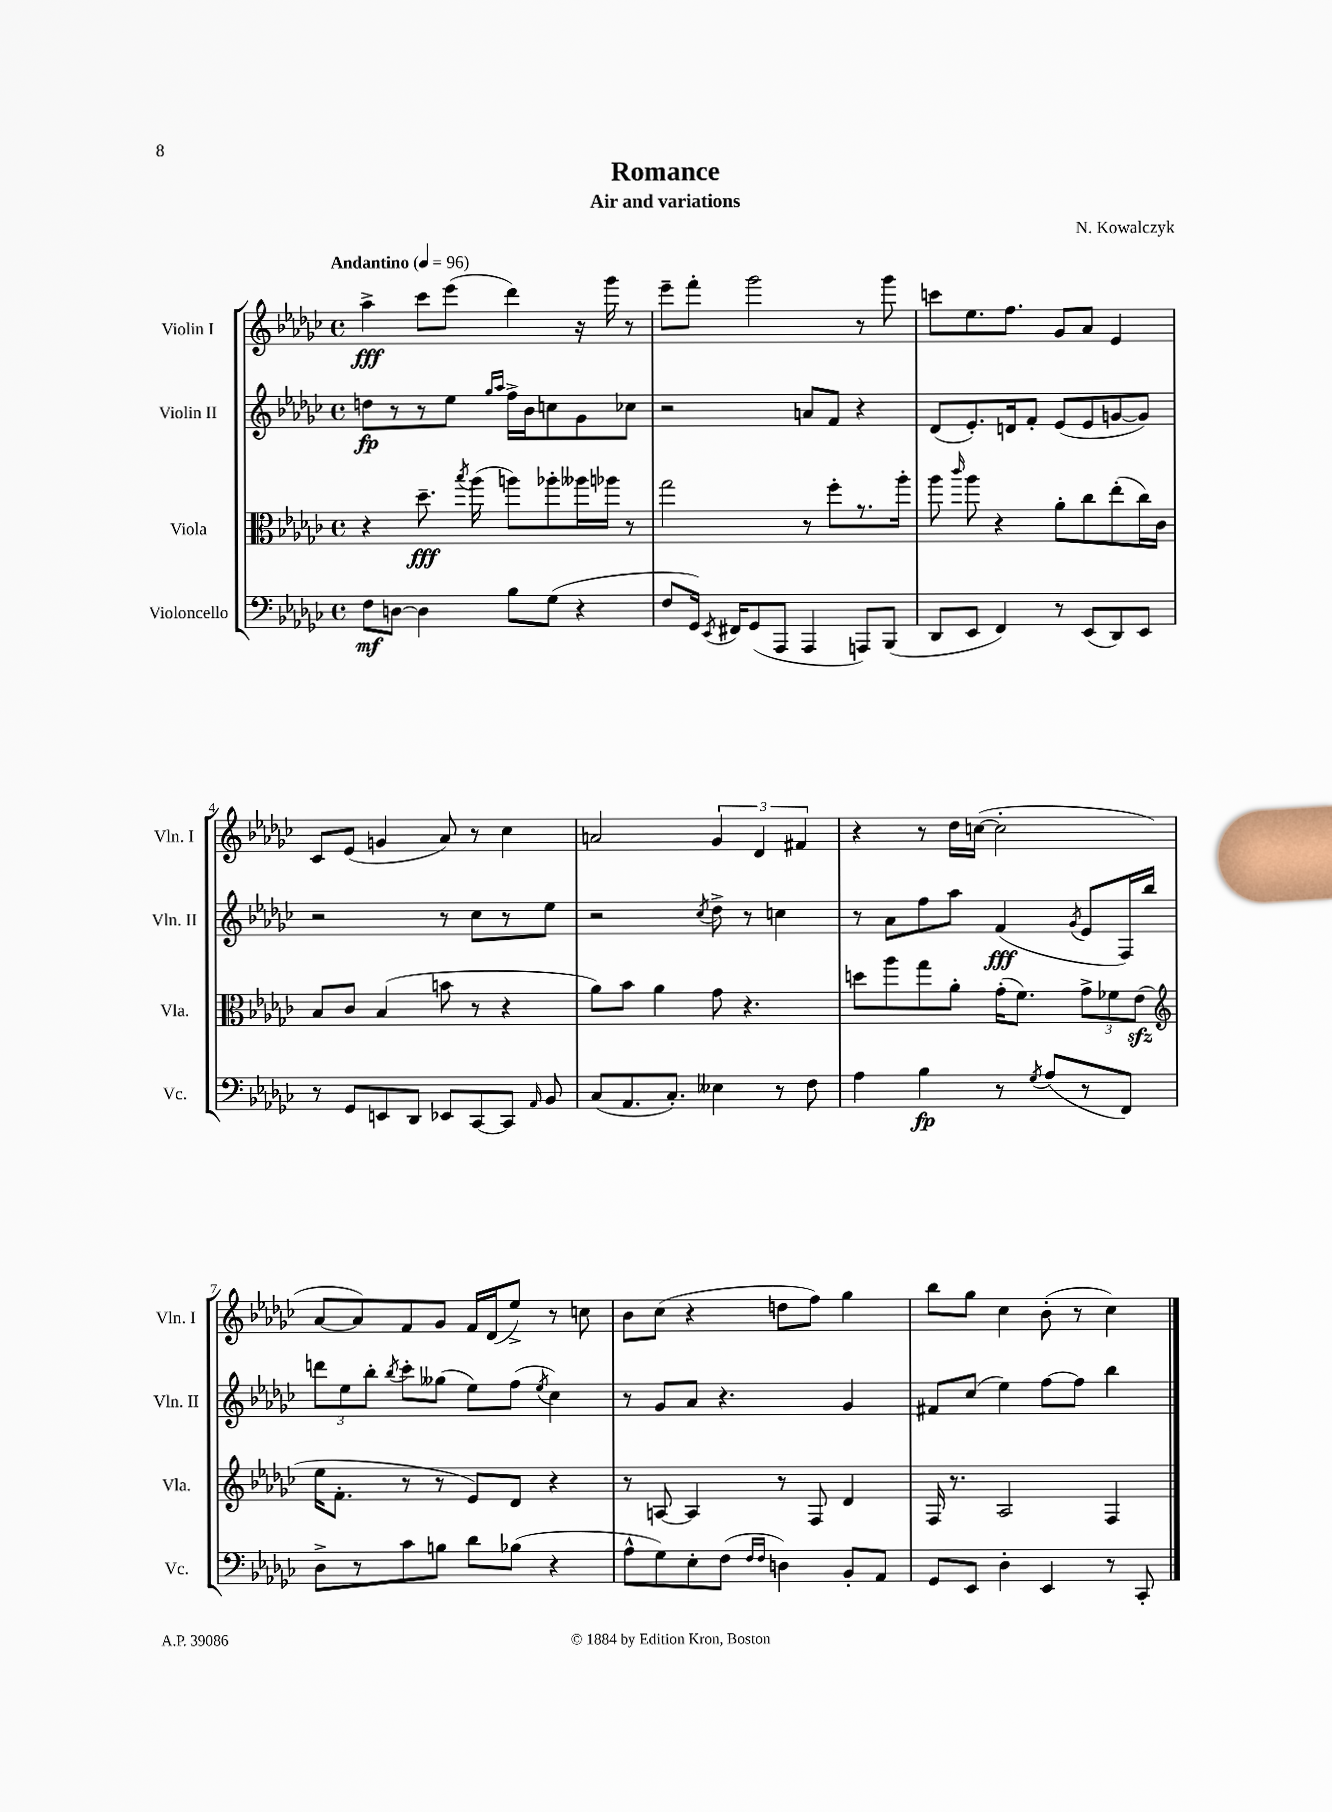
\header { title = "Romance" composer = "N. Kowalczyk" subtitle = "Air and variations" }
<<
\new StaffGroup <<
\new Staff = "s0" \with { instrumentName = "Violin I" shortInstrumentName = "Vln. I" } {
    \clef treble \key ges \major \defaultTimeSignature \time 4/4 \tempo "Andantino" 4 = 96
    \autoBeamOff aes''4->\fff ces'''8[ ees'''8]( des'''4) r16 ges'''16 r8 |
    ees'''8[-- f'''8]-. ges'''2 r8 ges'''8 |
    c'''8[ ees''8. f''8.] ges'8[ aes'8] ees'4 |
    ces'8[ ees'8]( g'4 aes'8) r8 ces''4 |
    a'2 \tuplet 3/2 { ges'4 des'4 fis'4 } |
    r4 r8 des''16[ c''16]~( c''2-. |
    aes'8[~ aes'8) f'8 ges'8] f'16[ des'16( ees''8]->) r8 c''8 |
    bes'8[ ces''8]( r4 d''8[ f''8]) ges''4 |
    bes''8[ ges''8] ces''4 bes'8-.( r8 ces''4) \bar "|." |
}
\new Staff = "s1" \with { instrumentName = "Violin II" shortInstrumentName = "Vln. II" } {
    \clef treble \key ges \major \defaultTimeSignature \time 4/4
    \autoBeamOff d''8[\fp r8 r8 ees''8] \grace { ges''16[ aes''16] } f''16[-> bes'16 c''8 ges'8 ces''8] |
    r2 a'8[ f'8] r4 |
    des'8[( ees'8.-.) d'16 f'8]-. ees'8[( ees'8 g'8~ g'8]) |
    r2 r8 ces''8[ r8 ees''8] |
    r2 \acciaccatura { ces''8 } des''8-> r8 c''4 |
    r8 aes'8[ f''8 aes''8] f'4\fff( \acciaccatura { ges'8 } ees'8[ f16) bes''16] |
    \tuplet 3/2 { d'''8[ ees''8 bes''8]-. } \acciaccatura { bes''8 } ces'''8[-. geses''8]( ees''8[) f''8]( \acciaccatura { ees''8 } ces''4) |
    r8 ges'8[ aes'8] r4. ges'4 |
    fis'8[ ces''8]( ees''4) f''8[~ f''8] bes''4 \bar "|." |
}
\new Staff = "s2" \with { instrumentName = "Viola" shortInstrumentName = "Vla." } {
    \clef alto \key ges \major \defaultTimeSignature \time 4/4
    \autoBeamOff r4 des''8.--\fff \acciaccatura { bes''8 } aes''16( a''8[) aes''8-. aeses''16 aes''16] r8 |
    ges''2 r8 f''8[-. r8. aes''16]-. |
    aes''8 \grace { ces'''16 } aes''8 r4 aes'8[-. ces''8 ees''8-.( ces''16) ces'16] |
    bes8[ ces'8] bes4( b'8 r8 r4 |
    aes'8[) bes'8] aes'4 ges'8 r4. |
    d''8[ aes''8 ges''8 aes'8]-. ges'16[-.( f'8.]) \tuplet 3/2 { ges'8[-> fes'8 ees'8]\sfz( } |
    \clef treble ees''16[ f'8.]-. r8 r8 ees'8[) des'8] r4 |
    r8 a8~ a4 r8 f8 des'4 |
    f16 r8. aes2 f4 \bar "|." |
}
\new Staff = "s3" \with { instrumentName = "Violoncello" shortInstrumentName = "Vc." } {
    \clef bass \key ges \major \defaultTimeSignature \time 4/4
    \autoBeamOff f8[\mf d8]~ d4 bes8[ ges8]( r4 |
    f8[ ges,16]) \acciaccatura { ees,8 } fis,16[ ges,8( aes,,8] aes,,4 a,,8[) bes,,8]( |
    des,8[ ees,8] f,4) r8 ees,8[( des,8) ees,8] |
    r8 ges,8[ e,8 des,8] ees,8[ ces,8~ ces,8] \grace { aes,16 } bes,8 |
    ces8[( aes,8. ces8.]-.) eeses4 r8 f8 |
    aes4 bes4\fp r8 \acciaccatura { ges8 } aes8[( r8 f,8]) |
    des8[-> r8 ces'8 b8] des'8[ bes8]( r4 |
    aes8[-^ ges8) ees8-. f8]( \grace { f16[ f16] } d4) bes,8[-. aes,8] |
    ges,8[ ees,8] des4-. ees,4 r8 ces,8-. \bar "|." |
}
>>
>>
